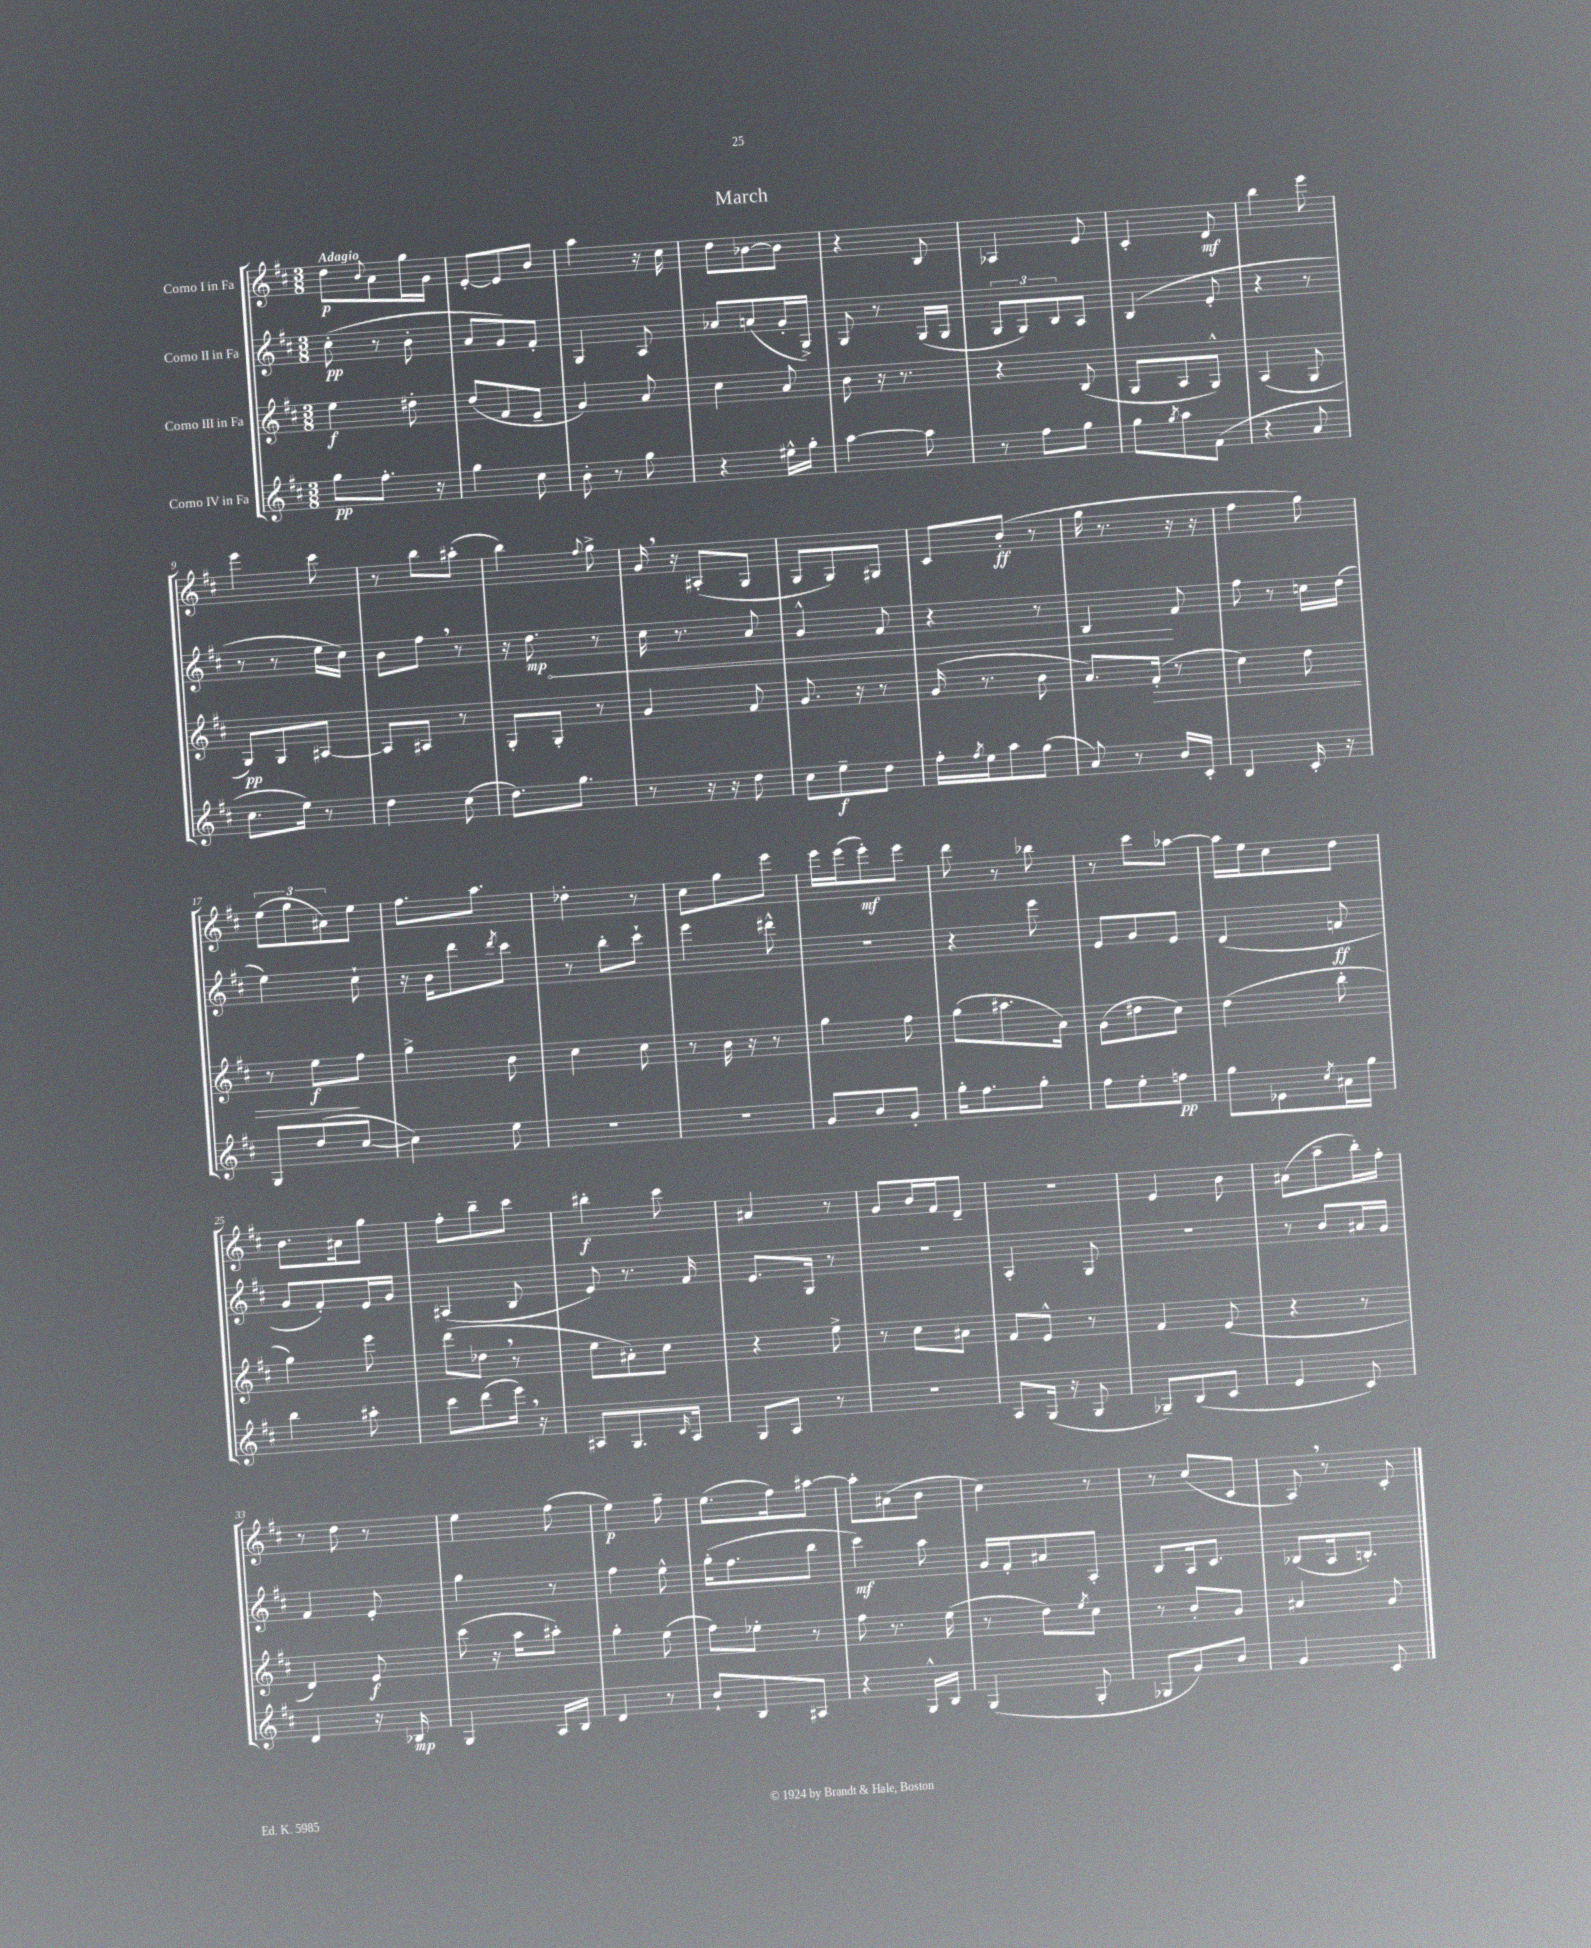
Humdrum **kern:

**kern	**dynam	**kern	**dynam	**kern	**dynam	**kern	**dynam
*part4	*part4	*part3	*part3	*part2	*part2	*part1	*part1
*staff4	*staff4	*staff3	*staff3	*staff2	*staff2	*staff1	*staff1
*I"Corno IV in Fa	*	*I"Corno III in Fa	*	*I"Corno II in Fa	*	*I"Corno I in Fa	*
*clefG2	*	*clefG2	*	*clefG2	*	*clefG2	*
*k[f#c#]	*	*k[f#c#]	*	*k[f#c#]	*	*k[f#c#]	*
*M3/8	*	*M3/8	*	*M3/8	*	*M3/8	*
=1	=1	=1	=1	=1	=1	=1	=1
!	!	!	!	!	!	!LO:TX:a:B:t=Adagio	!
8gg\L	pp	4ee\	f	(8cc#'\	pp	8dd\L	p
.	.	.	.	.	.	8qqb/	.
8.ff#'\J	.	.	.	8r	.	8a\	.
.	.	8dd#X'\	.	8b'\	.	16gg\L	.
16r	.	.	.	.	.	16g\JJ	.
=2	=2	=2	=2	=2	=2	=2	=2
4gg\	.	(8dd/L	.	8a/L	.	[8e'/L	.
.	.	8f#/	.	8g/)	.	8e/]	.
8cc#\	.	8e~/J	.	8f#'/J	.	8b/J	.
=3	=3	=3	=3	=3	=3	=3	=3
8b'\	.	4g/)	.	4G/	.	4aa\	.
8r	.	.	.	.	.	.	.
8gg\	.	8a/	.	8A/	.	16r	.
.	.	.	.	.	.	16cc#\	.
=4	=4	=4	=4	=4	=4	=4	=4
4r	.	4cc#\	.	8a-X/L	.	8dd\L	.
.	.	.	.	(8an/	.	[8b-X\	.
16ee#X^^\LL	.	8a/	.	16g'/L	.	8b-\J]	.
16gg'\JJ	.	.	.	16G^/JJ)	.	.	.
=5	=5	=5	=5	=5	=5	=5	=5
[4aa\	.	8b\	.	8G/	.	4r	.
.	.	16r	.	8r	.	.	.
.	.	8.r	.	.	.	.	.
8aa\]	.	.	.	(16G/LL	.	8B/	.
.	.	.	.	16G/JJ	.	.	.
=6	=6	=6	=6	=6	=6	=6	=6
8r	.	4r	.	12G/L	.	4A-X/	.
.	.	.	.	12G/)	.	.	.
8ff#\L	.	.	.	.	.	.	.
.	.	.	.	12B/	.	.	.
8gg\J	.	(8B/	.	8A/J	.	8e/	.
=7	=7	=7	=7	=7	=7	=7	=7
8gg\L	.	8G/L	.	(4B/	.	4c#'/	.
8qgg/	.	.	.	.	.	.	.
8aa\	.	8A/	.	.	.	.	.
(8f#\J	.	8G^^/J)	.	8e'/	.	8d/	mf
=8	=8	=8	=8	=8	=8	=8	=8
4r	.	(4A/	.	4r	.	4bb\	.
8a/	.	8G/	.	8r	.	8eee\	.
!!LO:LB:g=z
=9	=9	=9	=9	=9	=9	=9	=9
8.cc#\L	.	8G/L)	pp	8r	.	4eee\	.
.	.	8G/	.	8r	.	.	.
16ee\Jk)	.	.	.	.	.	.	.
8r	.	[8A#X/J	.	16ee\LL	.	8ccc#\	.
.	.	.	.	16cc#\JJ)	.	.	.
=10	=10	=10	=10	=10	=10	=10	=10
4dd\	.	8A#/L]	.	8b\L	.	8r	.
.	.	8A#X/J	.	8ff#,\J	.	8bb\L	.
(8cc#\	.	8r	.	8r	.	(8aa#X'\J	.
=11	=11	=11	=11	=11	=11	=11	=11
8.dd\L)	.	8G'/L	.	16r	.	4bb\)	.
!	!	!	!	!	!LO:HP:b	!	!
.	.	.	.	8.dd\	< mp	.	.
.	.	8G'/J	.	.	.	.	.
8.gg\J	.	.	.	.	.	.	.
.	.	.	.	.	.	8qqff#/	.
.	.	8r	.	8r	.	8gg^\	.
=12	=12	=12	=12	=12	=12	=12	=12
8r	.	4g/	.	16cc#\	.	16g,/	.
.	.	.	.	8.r	.	16r	.
16r	.	.	.	.	.	(8A#X'/L	.
16r	.	.	.	.	.	.	.
8dd\	.	8f#/	.	8a/	.	8G/J	.
=13	=13	=13	=13	=13	=13	=13	=13
8cc#\L	.	8.g/	.	4g^^/	.	8G/L	.
8ee~\	f	.	.	.	.	8G/)	.
.	.	16r	.	.	.	.	.
8dd\J	.	8r	.	8f#/	.	8G#X/J	.
=14	=14	=14	=14	=14	=14	=14	=14
16ff#'\LL	.	(16g/	.	4r	.	8c#/L	.
8qff#/	.	.	.	.	.	.	.
16ee\J	.	8.r	.	.	.	.	.
8aa\	.	.	.	.	.	(8b'/J	ff
(8gg\J	.	8b\	.	8r	.	8r	.
=15	=15	=15	=15	=15	=15	=15	=15
8a/)	.	8.a/L)	.	4B/	.	16gg\	.
.	.	.	.	.	.	8.r	.
8r	.	.	.	.	.	.	.
!	!	!	!LO:HP:b	!	!	!	!
.	.	(16f#'/Jk	>	.	.	.	.
16b/LL	.	8r	.	8f#/	[	16r	.
16c#'/JJ	.	.	.	.	.	16r	.
=16	=16	=16	=16	=16	=16	=16	=16
4B/	.	4cc#\)	.	8ff#\	.	4ff#\	.
.	.	.	.	8r	.	.	.
16c#'/	.	8dd\	.	16ccn\LL	.	8gg\)	.
16r	.	.	.	(16dd\JJ	.	.	.
!!LO:LB:g=z
=17	=17	=17	=17	=17	=17	=17	=17
8G/L	.	8r	.	4ee\)	.	(12ee\L	.
.	.	.	.	.	.	12gg\	.
(8dd/	.	8ee\L	f	.	.	.	.
.	.	.	.	.	.	12a#X\)	.
[8cc#/J	.	8ff#\J	]	8cc#`\	.	8ee\J	.
=18	=18	=18	=18	=18	=18	=18	=18
4cc#\])	.	4gg^\	.	16r	.	8.ff#\L	.
.	.	.	.	16b\KL	.	.	.
.	.	.	.	8ddd\	.	.	.
.	.	.	.	.	.	8.aa\J	.
.	.	.	.	8qddd/	.	.	.
8ee\	.	8b\	.	8ccc#\J	.	.	.
=19	=19	=19	=19	=19	=19	=19	=19
4.r	.	4cc#\	.	8r	.	4dd-X'\	.
.	.	.	.	8bb'\L	.	.	.
.	.	8cc#\	.	8ccc#`\J	.	8r	.
=20	=20	=20	=20	=20	=20	=20	=20
4.r	.	8r	.	4eee\	.	8cc#\L	.
.	.	16b\	.	.	.	8gg\	.
.	.	16r	.	.	.	.	.
.	.	8r	.	8ddd#X^^\	.	8eee\J	.
=21	=21	=21	=21	=21	=21	=21	=21
8g/L	.	4gg\	.	4.r	.	16eee\LL	.
.	.	.	.	.	.	(16eee\J	.
8b/	.	.	.	.	.	8eee'\)	mf
8g'/J	.	8ff#\	.	.	.	8eee\J	.
=22	=22	=22	=22	=22	=22	=22	=22
16gg'\KL	.	(8gg\L	.	4r	.	8ddd\	.
8.ff#\	.	.	.	.	.	.	.
.	.	8.aa#X\	.	.	.	8r	.
8gg'\J	.	.	.	8eee\	.	8bb-X\	.
.	.	16a\Jk)	.	.	.	.	.
=23	=23	=23	=23	=23	=23	=23	=23
8ff#\L	.	(8g\L	.	8e/L	.	8r	.
8ee'\	.	8dd#X\	.	8g/	.	8ccc#\L	.
8ffn\J	pp	8cc#\J)	.	8e/J	.	[8aa-X\J	.
=24	=24	=24	=24	=24	=24	=24	=24
8gg\L	.	(4dd\	.	(4d/	.	16aa-\LL]	.
.	.	.	.	.	.	16ee\J	.
8e-X\	.	.	.	.	.	8cc#\	.
8qcc#/	.	.	.	.	.	.	.
16a#X\L	.	8bb'\	.	8fn/	ff	8dd\J	.
16gg\JJ	.	.	.	.	.	.	.
!!LO:LB:g=z
=25	=25	=25	=25	=25	=25	=25	=25
4bb\	.	4gg\)	.	8g/L	.	8.b\L	.
.	.	.	.	8f#'/)	.	.	.
.	.	.	.	.	.	16a#X\k	.
8aa#X'\	.	8eee\	.	16e/L	.	8gg\J	.
.	.	.	.	16g/JJ	.	.	.
=26	=26	=26	=26	=26	=26	=26	=26
8ccc#\L	.	(8ddd\L	.	(4A#X/	.	8ff#'\L	.
(8ddd\	.	8dd-X,\J	.	.	.	8bb~\	.
16eee,\Jk)	.	8r	.	8B/	.	8ccc#\J	.
16r	.	.	.	.	.	.	.
=27	=27	=27	=27	=27	=27	=27	=27
8A#X/L	.	8ee\L	.	8e/)	.	4bb#X'\	f
8.G/	.	8a#X'\)	.	8.r	.	.	.
.	.	8cc#\J	.	.	.	8ccc#\	.
16qqc#/	.	.	.	.	.	.	.
16A#/Jk	.	.	.	16f#/	.	.	.
=28	=28	=28	=28	=28	=28	=28	=28
8G/L	.	4r	.	8.e/L	.	4a#X/	.
8A/J	.	.	.	.	.	.	.
.	.	.	.	16G/Jk	.	.	.
8r	.	8ee^\	.	8r	.	8r	.
=29	=29	=29	=29	=29	=29	=29	=29
4.r	.	8r	.	4.r	.	8g/L	.
.	.	8cc#\L	.	.	.	16b/L	.
.	.	.	.	.	.	16f#/J	.
.	.	8a#X\J	.	.	.	8d~/J	.
=30	=30	=30	=30	=30	=30	=30	=30
8A/L	.	8f#/L	.	4A'/	.	4.r	.
(16G/Jk	.	8e^^/J	.	.	.	.	.
16r	.	.	.	.	.	.	.
8G/	.	8r	.	8G/	.	.	.
=31	=31	=31	=31	=31	=31	=31	=31
8G-X~/L)	.	4f#/	.	4.r	.	4e/	.
(8B/	.	.	.	.	.	.	.
8c#/J	.	(8e/	.	.	.	8b\	.
=32	=32	=32	=32	=32	=32	=32	=32
4e/	.	4r	.	8r	.	(8a#X\L	.
.	.	.	.	8b/L	.	8aa~\	.
8c#/)	.	8r	.	16a#X/L	.	16bb'\L)	.
.	.	.	.	16g/JJ	.	16ff#'\JJ	.
!!LO:LB:g=z
=33	=33	=33	=33	=33	=33	=33	=33
4d/	.	4d/)	.	4f#/	.	8r	.
.	.	.	.	.	.	8dd\	.
16r	.	8e/	f	8e'/	.	8r	.
16B-X/	mp	.	.	.	.	.	.
=34	=34	=34	=34	=34	=34	=34	=34
4G/	.	(8ccc#\	.	4gg\	.	4ee\	.
.	.	16r	.	.	.	.	.
.	.	16aa\KL	.	.	.	.	.
16A/LL	.	8aa#X'\J)	.	8r	.	(8ff#\	.
16B/JJ	.	.	.	.	.	.	.
=35	=35	=35	=35	=35	=35	=35	=35
4d/	.	4gg'\	.	4ff#\	.	4ee\)	p
8r	.	(8ee\	.	8ee^^\	.	8ff#~\	.
=36	=36	=36	=36	=36	=36	=36	=36
8b`/L	.	8ff#\L)	.	(16gg'\KL	.	(8.ee\L	.
.	.	.	.	8.ff#\	.	.	.
8B/	.	8ee-X'\J	.	.	.	.	.
.	.	.	.	.	.	16ff#\k)	.
8A#X/J	.	8r	.	8bb\J	.	[8aa#X\J	.
=37	=37	=37	=37	=37	=37	=37	=37
4r	.	8ff#\	.	4ccc#\)	mf	8aa#'\L]	.
.	.	8.r	.	.	.	(8a#X\	.
16G^^/LL	.	.	.	8aa\	.	8b\J	.
16B/JJ	.	(16ee\	.	.	.	.	.
=38	=38	=38	=38	=38	=38	=38	=38
(4G/	.	8r	.	16g/LL	.	4cc#\)	.
.	.	.	.	16f#'/J	.	.	.
.	.	8dd\L)	.	8a#X/	.	.	.
.	.	8qee/	.	.	.	.	.
8G'/	.	8cc#\J	.	8A'/J	.	8r	.
=39	=39	=39	=39	=39	=39	=39	=39
8G-X/L	.	8r	.	8B/L	.	8r	.
8g/)	.	8b'/L	.	16A/k	.	(8cc#/L	.
.	.	.	.	8.c#/J	.	.	.
8b/J	.	8g/J	.	.	.	8c#/J	.
=40	=40	=40	=40	=40	=40	=40	=40
4g/	.	4a#X/	.	(8B-X/L	.	8A,/)	.
.	.	.	.	16A/k	.	8r	.
.	.	.	.	8.Bn'/J)	.	.	.
8c#/	.	8g/	.	.	.	8c#'/	.
==	==	==	==	==	==	==	==
*-	*-	*-	*-	*-	*-	*-	*-
